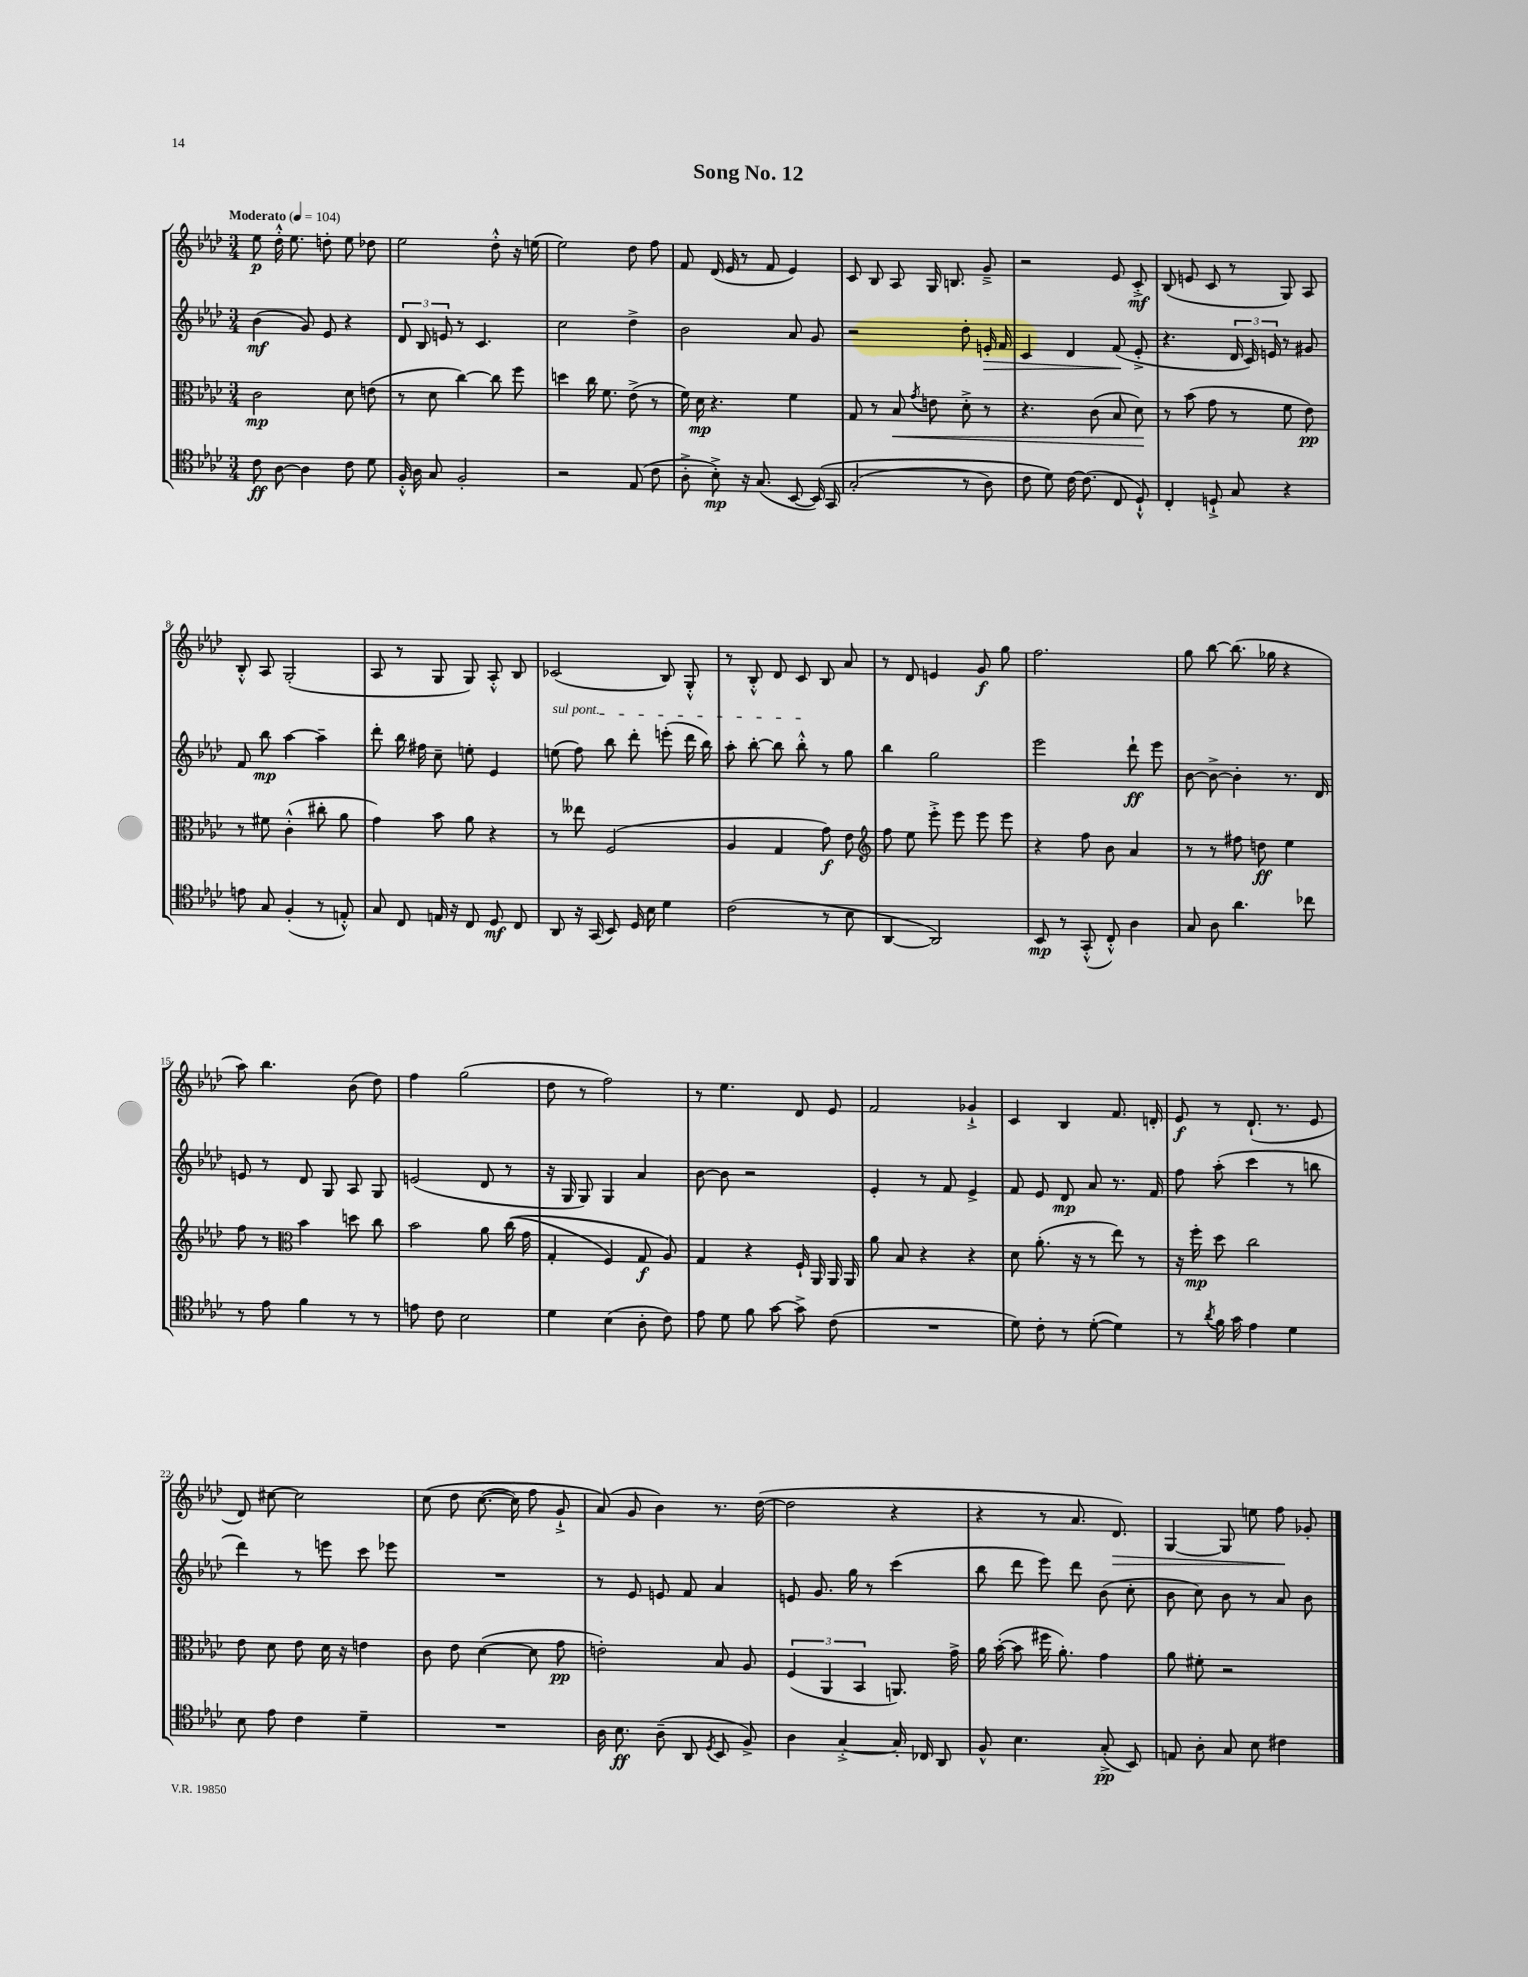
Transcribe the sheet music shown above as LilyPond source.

\header { title = "Song No. 12" }
<<
\new StaffGroup <<
\new Staff = "s0" {
    \clef treble \key aes \major \numericTimeSignature \time 3/4 \tempo "Moderato" 4 = 104
    \autoBeamOff ees''8\p des''16-.-^ ees''8. d''8-. ees''8 des''8 |
    ees''2 des''8-.-^ r16 e''16( |
    ees''2) des''8 f''8 |
    f'8 des'16( ees'16 r8 f'8 ees'4) |
    c'8 bes8 aes8 g16 b8. g'8---> |
    r2 ees'8 c'8-.->\mf |
    bes8( e'8 c'8 r8 g8) aes8 |
    bes8-.-^ aes8 g2-.( |
    aes8 r8 g8 g8) aes8-.-^ bes8 |
    ces'2( bes8) g8-.-^ |
    r8 bes8-.-^ des'8 c'8 bes8 aes'8 |
    r8 des'8 e'4 g'8\f g''8 |
    f''2. |
    g''8 bes''8~ bes''8.( ges''16 r4 |
    aes''8) bes''4. bes'8( des''8) |
    f''4 g''2( |
    des''8 r8 f''2) |
    r8 ees''4. des'8 ees'8 |
    f'2 ges'4-!-> |
    c'4 bes4 f'8. d'16-. |
    ees'8\f r8 des'8.-!( r8. ees'8 |
    des'8) cis''8~ cis''2 |
    c''8\( des''8 c''8.~( c''16) f''8 g'8-!-> |
    aes'8(\) g'8 bes'4) r8. des''16~( |
    des''2 r4 |
    r4 r8 aes'8. des'8.\>) |
    g4~ g8 e''8 f''8\! ges'8-. \bar "|." |
}
\new Staff = "s1" {
    \clef treble \key aes \major \numericTimeSignature \time 3/4
    \autoBeamOff bes'4\mf( g'8) ees'8 r4 |
    \tuplet 3/2 { des'8 bes8 e'8 } r8 c'4. |
    c''2 des''4-> |
    bes'2 aes'8 g'8 |
    r2 des''8-. e'16-.\> f'16 |
    c'4 des'4 f'8\!( ees'8-.-> |
    r4. \tuplet 3/2 { des'16 c'16) e'16 } r8 gis'8 |
    f'8 bes''8\mp aes''4~ aes''4-- |
    des'''8-. bes''16 fis''16 c''8-- e''8-. ees'4 |
    \once \override TextSpanner.bound-details.left.text = \markup { \italic "sul pont." } e''8\startTextSpan( f''8) bes''8 des'''8-. e'''8-.( des'''16 bes''16) |
    aes''8-. bes''8~-. bes''8 bes''8-.-^\stopTextSpan r8 g''8 |
    bes''4 g''2 |
    ees'''2 des'''8-!\ff ees'''8 |
    bes'8~ bes'8~-> bes'4-. r8. des'16 |
    e'8 r8 des'8 g8 aes8 g8 |
    e'2( des'8 r8 |
    r16 g16 g8) g4 aes'4 |
    bes'8~ bes'8 r2 |
    ees'4-. r8 f'8 ees'4-> |
    f'8 ees'8 des'8\mp aes'8 r8. f'16 |
    f''8 aes''8-.( c'''4 r8 b''8 |
    des'''4) r8 e'''8 c'''8 ees'''8 |
    R2. |
    r8 ees'8 e'8 f'8 aes'4 |
    e'8 g'8. g''16 r8 c'''4( |
    bes''8 des'''8 ees'''8) des'''8 bes'8( c''8-. |
    bes'8 c''8) bes'8 r8 aes'8 bes'8 \bar "|." |
}
\new Staff = "s2" {
    \clef alto \key aes \major \numericTimeSignature \time 3/4
    \autoBeamOff c'2\mp des'8 e'8( |
    r8 des'8 c''4~) c''8 f''8 |
    d''4 c''16 f'8. ees'8->( r8 |
    f'16) des'16\mp r4. f'4 |
    g8 r8 bes8\< \acciaccatura { g'8 } e'8 des'8-.-> r8 |
    r4. c'8( bes8 des'8\!) |
    r8 bes'8( g'8 r8 f'8 ees'8\pp) |
    r8 fis'8 c'4-.-^( cis''8-. aes'8 |
    g'4) bes'8 aes'8 r4 |
    r8 eeses''8 f2( |
    aes4 g4 g'8\f) ees'8 |
    \clef treble f''8 ees''8 ees'''8-.-> ees'''8 ees'''8 ees'''8 |
    r4 f''8 bes'8 aes'4 |
    r8 r8 fis''8 d''8\ff ees''4 |
    f''8 r8 \clef alto bes'4 d''8 c''8 |
    bes'2 aes'8 c''16(\( g'16 |
    g4-. f4) g8\f aes8\) |
    g4 r4 f16-! aes,16 aes,16 aes,16 |
    aes'8 bes8 r4 r4 |
    des'8 aes'8.-.( r16 r8 ees''8) r8 |
    r16 f''16-.\mp des''8 c''2 |
    ees'8 des'8 ees'8 des'16 r16 e'4 |
    c'8 ees'8 des'4~( des'8 g'8\pp |
    e'2-.) bes8 aes8 |
    \tuplet 3/2 { f4( aes,4 bes,4 } a,8.) g'16-> |
    aes'16 bes'16~-.( bes'8 fis''16 aes'8.-.) g'4 |
    aes'8 fis'8-. r2 \bar "|." |
}
\new Staff = "s3" {
    \clef tenor \key aes \major \numericTimeSignature \time 3/4
    \autoBeamOff c'8\ff aes8~ aes4 c'8 des'8 |
    f16-.-^ aes16 g8 f2-. |
    r2 ees8( c'8 |
    aes8-.-> bes8-.->\mp) r16 g8.( bes,8~ bes,16)\( g,16 |
    g2-.( r8 aes8) |
    c'8 des'8\) c'16~ c'8.( c8 des8-!-^) |
    c4-. d8-!-> g8 r4 |
    e'8 g8 f4-.( r8 e8-.-^) |
    g8 c8 e16 r16 c8 des8\mf c8 |
    aes,8 r16 g,16( bes,8) des16 bes16 des'4 |
    c'2( r8 bes8 |
    aes,4~ aes,2) |
    bes,8\mp r8 g,8-.-^( c8-.-^) aes4 |
    g8 aes8 aes'4. ces''8 |
    r8 ees'8 f'4 r8 r8 |
    e'8 c'8 bes2 |
    des'4 bes4( aes8-. c'8) |
    ees'8 des'8 f'8 g'8~ g'8-> c'8( |
    R2. |
    des'8) c'8-. r8 des'8~-.( des'4) |
    r8 \acciaccatura { aes'8 } f'16 g'16 ees'4 des'4 |
    bes8 ees'8 c'4 des'4-- |
    R2. |
    aes16 bes8.\ff aes8--( aes,8 \acciaccatura { des8 } bes,8 f8->) |
    aes4 g4~-.-> g16-. ces16 aes,8 |
    f8-^ bes4. g8-.->\pp( bes,8) |
    e8 aes8-. g8 bes8 cis'4 \bar "|." |
}
>>
>>
